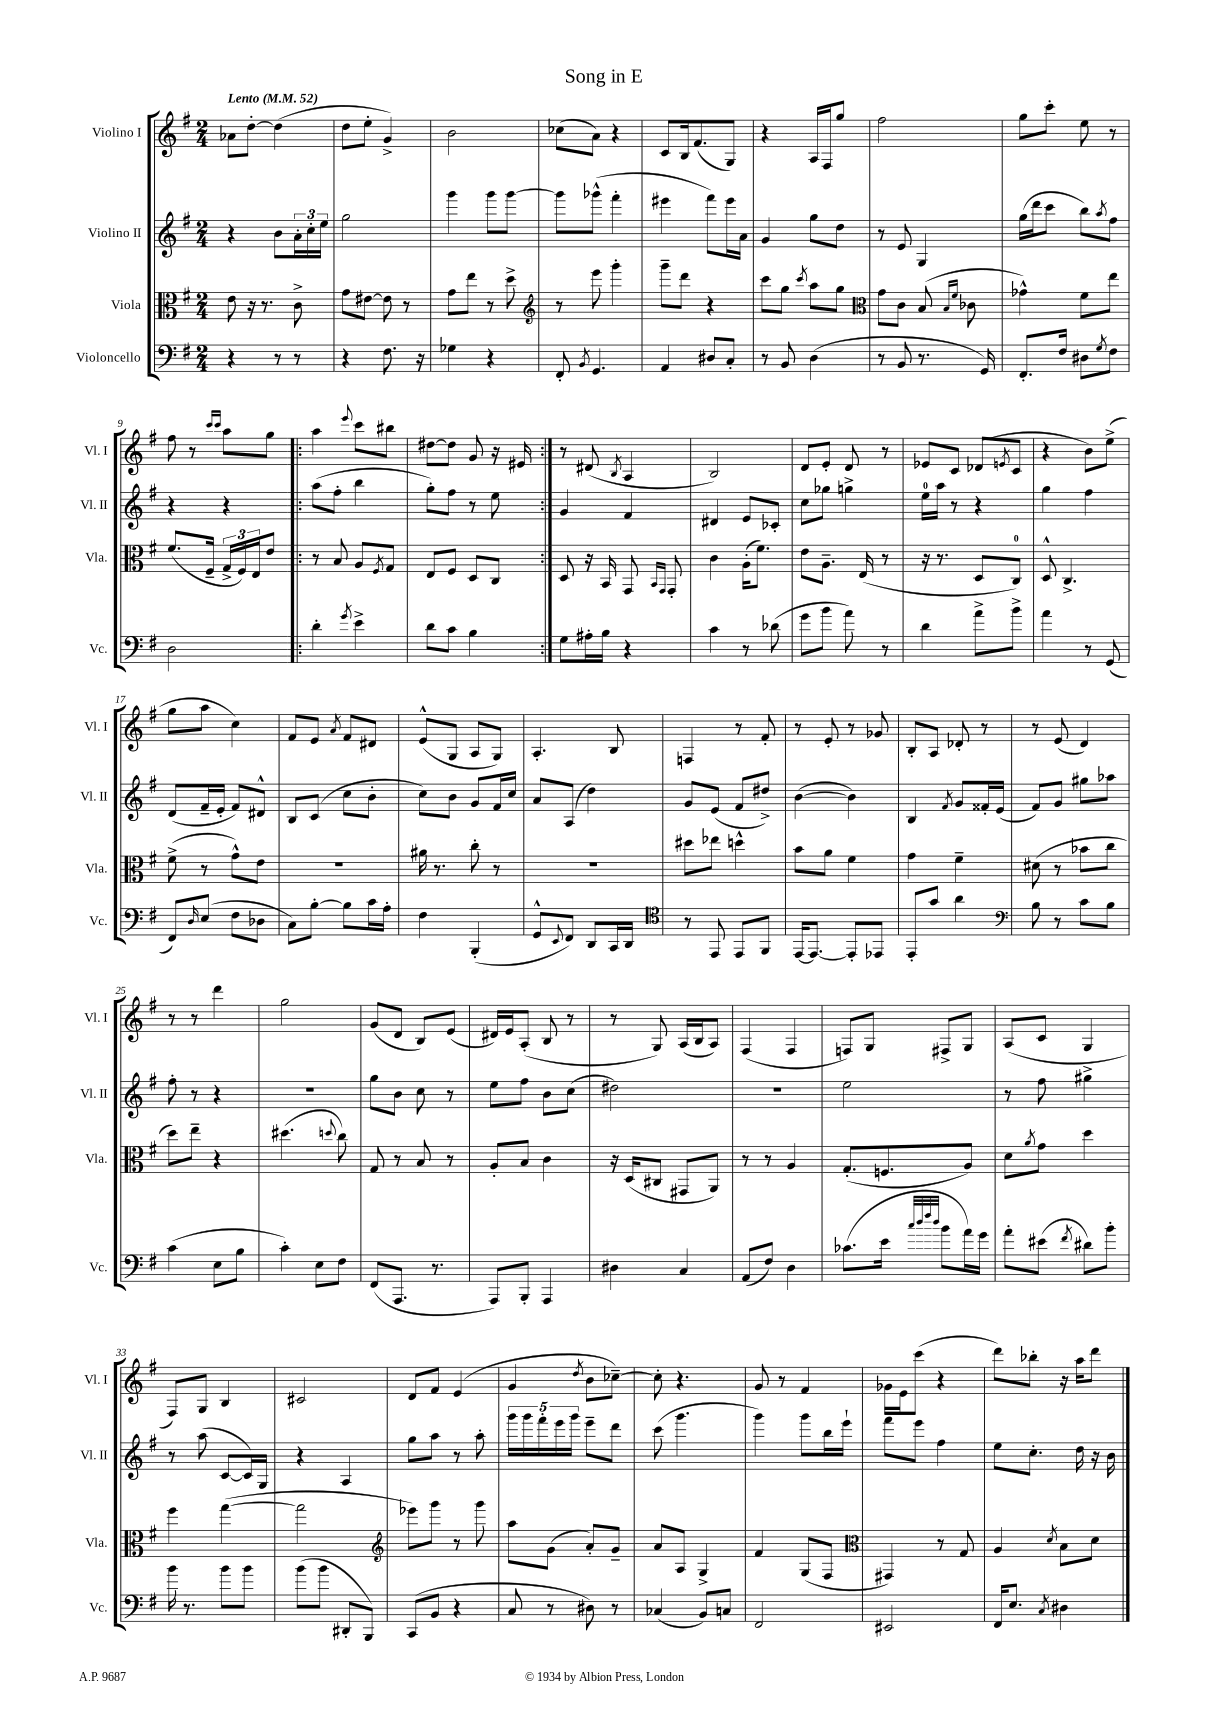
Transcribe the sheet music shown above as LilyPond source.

\header { title = "Song in E" }
<<
\new StaffGroup <<
\new Staff = "s0" \with { instrumentName = "Violino I" shortInstrumentName = "Vl. I" } {
    \clef treble \key g \major \numericTimeSignature \time 2/4 \tempo "Lento" 4 = 52
    aes'8 d''8~-. d''4( |
    d''8 e''8-. g'4->) |
    b'2 |
    ces''8( a'8) r4 |
    c'8 b16 fis'8.( g8) |
    r4 a16 fis16 g''8 |
    fis''2 |
    g''8 c'''8-. e''8 r8 |
    fis''8 r8 \grace { c'''16 c'''16 } a''8 g''8 |
    \repeat volta 2 { a''4 \appoggiatura { e'''8 } c'''8 bis''8 |
    dis''8~ dis''8 g'8 r16 eis'16 | }
    r8 dis'8( \acciaccatura { b8 } a4 |
    b2) |
    d'8 e'8-. d'8 r8 |
    ees'8 c'8 des'8( \acciaccatura { e'8 } c'8 |
    r4 b'8) e''8->( |
    g''8 a''8 c''4) |
    fis'8 e'8 \acciaccatura { a'8 } fis'8 dis'8 |
    e'8-^( g8 a8 g8) |
    a4.-. b8 |
    f4 r8 fis'8-. |
    r8 e'8-. r8 ges'8 |
    b8-. a8 des'8-. r8 |
    r8 e'8( d'4) |
    r8 r8 d'''4 |
    g''2 |
    g'8( d'8 b8) e'8( |
    dis'16) e'16 a8-.( b8 r8 |
    r8 g8) a16( b16 a8) |
    fis4( fis4 |
    f8) g8 fis8-> g8 |
    a8( c'8 g4 |
    fis8) g8 b4 |
    cis'2 |
    d'8 fis'8 e'4( |
    g'4 \acciaccatura { d''8 } b'8 ces''8~--) |
    ces''8-. r4. |
    g'8 r8 fis'4 |
    ges'16 e'16 c'''8( r4 |
    d'''8) bes''8-. r16 a''16 d'''8 \bar "|." |
}
\new Staff = "s1" \with { instrumentName = "Violino II" shortInstrumentName = "Vl. II" } {
    \clef treble \key g \major \numericTimeSignature \time 2/4
    r4 b'8 \tuplet 3/2 { a'16-. c''16-. e''16 } |
    g''2 |
    g'''4 g'''8 g'''8~ |
    g'''8 ges'''8-^( fis'''4-. |
    eis'''4 fis'''8) eis'''16 a'16 |
    g'4 g''8 d''8 |
    r8 e'8 g4 |
    g''16( d'''16 c'''8 b''8) \acciaccatura { a''8 } fis''8 |
    r4 r4 |
    \repeat volta 2 { a''8( fis''8-. b''4 |
    g''8-.) fis''8 r8 e''8 | }
    g'4 fis'4 |
    dis'4 e'8 ces'8-. |
    c''8 ges''8 g''4-> |
    e''16-0 a''16 r8 r4 |
    g''4 fis''4 |
    d'8( fis'16-- e'16-. fis'8) dis'8-^ |
    b8 c'8( c''8 b'8-. |
    c''8) b'8 g'8 fis'16 c''16 |
    a'8 a8( d''4) |
    g'8 e'8( fis'8 dis''8->) |
    b'4~( b'4) |
    b4 \acciaccatura { fis'8 } g'8 fisis'16-. e'16( |
    fis'8) g'8 gis''8 aes''8 |
    fis''8-. r8 r4 |
    r2 |
    g''8 b'8 c''8 r8 |
    e''8 fis''8 b'8 c''8( |
    dis''2) |
    R2 |
    e''2 |
    r8 fis''8 gis''4-> |
    r8 a''8( c'8~ c'16) g16 |
    r4 a4 |
    g''8 a''8 r8 a''8-. |
    \tuplet 5/4 { g'''16 g'''16 fis'''16-. e'''16 g'''16 } e'''8-- d'''8 |
    c'''8( g'''4. |
    g'''4) g'''8 b''16 e'''16-! |
    fis'''8 e'''8 fis''4 |
    e''8 c''8.-. d''16 r16 b'16 \bar "|." |
}
\new Staff = "s2" \with { instrumentName = "Viola" shortInstrumentName = "Vla." } {
    \clef alto \key g \major \numericTimeSignature \time 2/4
    e'8 r16 r8. c'8-> |
    g'8 eis'8~ eis'8 r8 |
    g'8 e''8 r8 d''8-> |
    \clef treble r8 e'''8 g'''4-. |
    g'''8-- d'''8 r4 |
    c'''8 g''8 \acciaccatura { c'''8 } a''8 g''8 |
    \clef alto g'8 c'8 b8( \grace { b16 fis'16 } ces'8 |
    ges'4-^) fis'8 e''8 |
    fis'8.( fis16-- \tuplet 3/2 { g16-> fis16) e16 } e'8 |
    \repeat volta 2 { r8 b8 a8 \acciaccatura { fis8 } g8 |
    e8 fis8 d8 c8 | }
    d8 r16 b,16 g,8 \grace { b,16 g,16 } g,8-. |
    c'4 a16-.( fis'8.) |
    e'8 a8.-- e16( r8 |
    r16 r8. d8 c8-0) |
    d8-^ c4.-> |
    fis'8->( r8 g'8-^) e'8 |
    R2 |
    ais'16 r8. c''8-. r8 |
    r2 |
    dis''8 ees''8 d''4-^ |
    b'8 a'8 fis'4 |
    g'4 fis'4-- |
    dis'8( r8 bes'8 c''8 |
    d''8) e''8-- r4 |
    dis''4.( \appoggiatura { d''8 } c''8) |
    g8 r8 b8 r8 |
    a8-. b8 c'4 |
    r16 d16( cis8 gis,8 a,8) |
    r8 r8 a4 |
    g8.-.( f8. a8) |
    d'8 \acciaccatura { a'8 } g'8 d''4 |
    fis''4 g''4~( |
    g''2 |
    \clef treble ees'''8) g'''8 r8 g'''8 |
    a''8 g'8( a'8-.) g'8-- |
    a'8 a8 g4-> |
    fis'4 g8( fis8 |
    \clef alto gis,4) r8 g8 |
    a4 \acciaccatura { d'8 } b8 d'8 \bar "|." |
}
\new Staff = "s3" \with { instrumentName = "Violoncello" shortInstrumentName = "Vc." } {
    \clef bass \key g \major \numericTimeSignature \time 2/4
    r4 r8 r8 |
    r4 fis8. r16 |
    ges4 r4 |
    fis,8-. \acciaccatura { b,8 } g,4. |
    a,4 dis8 c8-. |
    r8 b,8 d4( |
    r8 b,8 r8. g,16) |
    fis,8.-. fis16 dis8 \acciaccatura { g8 } fis8 |
    d2 |
    \repeat volta 2 { d'4-. \acciaccatura { g'8 } e'4-> |
    d'8 c'8 b4 | }
    g8 ais16-. b16 r4 |
    c'4 r8 des'8( |
    g'8 b'8 a'8) r8 |
    d'4 a'8-> b'8-> |
    a'4 r8 g,8( |
    fis,8) \grace { d16 } e8( fis8 des8 |
    c8) b8~-. b8 c'16 a16-. |
    fis4 b,,4-.( |
    g,8-^ \appoggiatura { e,8 } fis,8) d,8 c,16 d,16 |
    \clef tenor r8 e,8 e,8 fis,8 |
    e,16~ e,8.~ e,8-. ees,8 |
    e,8-. g'8 a'4 |
    \clef bass b8 r8 c'8 b8 |
    c'4( e8 b8 |
    c'4-.) e8 fis8 |
    fis,8( a,,8. r8. |
    a,,8) b,,8-. a,,4 |
    dis4 c4 |
    a,8( fis8) d4 |
    ces'8.( e'16 \grace { c''32 d''32 fis''32 d''32 } b'8 a'16) g'16 |
    a'8-. eis'8( \acciaccatura { fis'8 } dis'8) b'8-. |
    b'16 r8. b'8 b'8 |
    b'8( b'8 dis,8-. b,,8) |
    c,8( b,8 r4 |
    c8 r8 dis8) r8 |
    ces4( b,8) c8 |
    fis,2 |
    eis,2 |
    fis,16 e8. \acciaccatura { c8 } dis4 \bar "|." |
}
>>
>>
